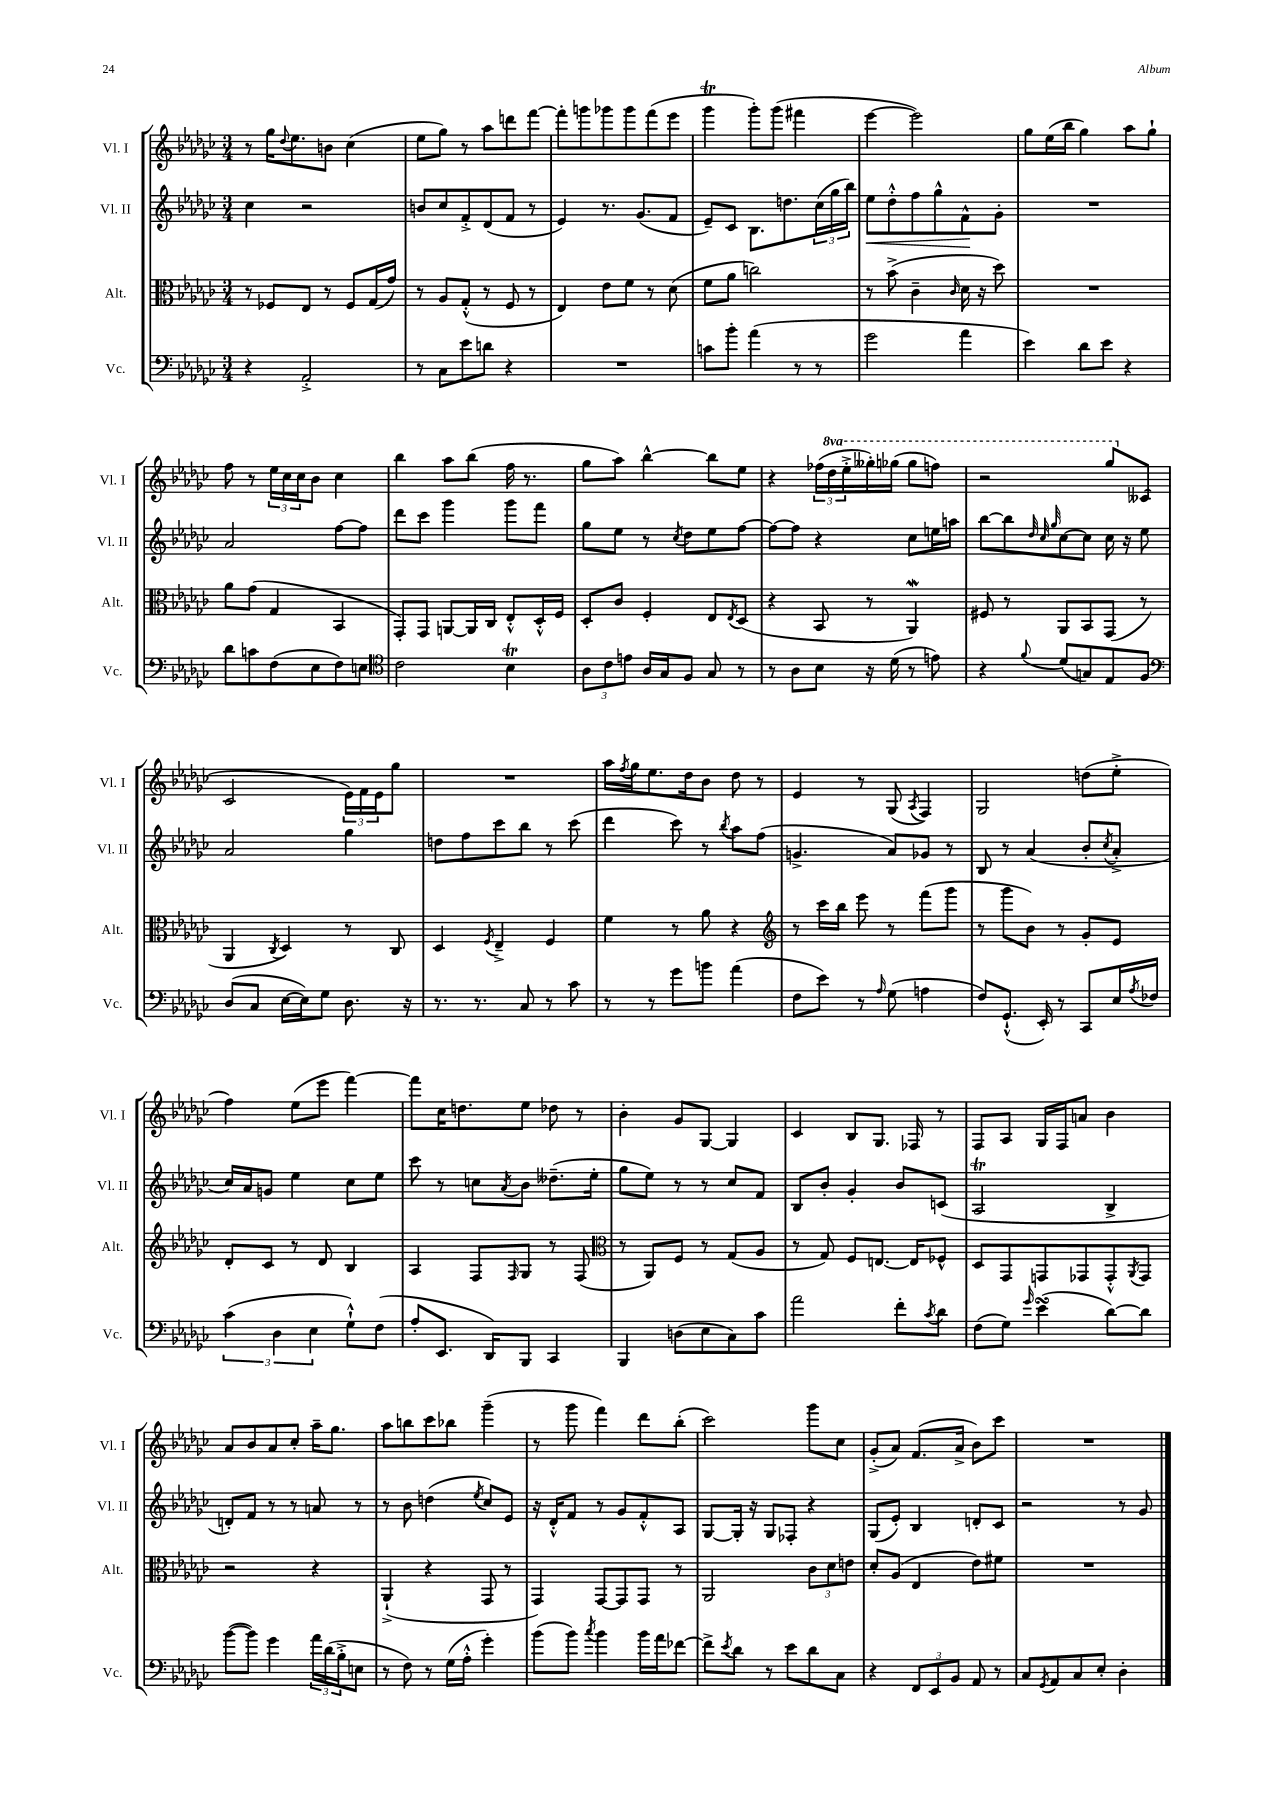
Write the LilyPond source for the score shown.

<<
\new StaffGroup <<
\new Staff = "s0" \with { instrumentName = "Vl. I" shortInstrumentName = "Vl. I" } {
    \clef treble \key ges \major \numericTimeSignature \time 3/4 \set Staff.ottavationMarkups = #ottavation-simple-ordinals
    r8 ges''16 \appoggiatura { des''8 } ees''8. b'8 ces''4( |
    ees''8 ges''8) r8 aes''8 d'''8 f'''8~ |
    f'''8-. g'''8 ges'''8 ges'''8 f'''8( ees'''8 |
    ges'''4\trill ges'''8-.) ges'''8( fis'''4 |
    ees'''4~ ees'''2) |
    ges''8 ees''16( bes''16 ges''4) aes''8 ges''8-! |
    f''8 r8 \tuplet 3/2 { ees''16 ces''16 ces''16 } bes'8 ces''4 |
    bes''4 aes''8 bes''8( f''16 r8. |
    ges''8 aes''8) bes''4~-^ bes''8 ees''8 |
    r4 \tuplet 3/2 { fes''16( \ottava #1 des'''16 ees'''16-.-> } geses'''16-.) ges'''16( ges'''8 f'''!8) |
    r2 ges'''8 \ottava #0 ceses'8( |
    ces'2 \tuplet 3/2 { ees'16) f'16 ees'16 } ges''8 |
    R2. |
    aes''16 \acciaccatura { f''8 } ges''16 ees''8. des''16 bes'8 des''8 r8 |
    ees'4 r8 ges8( \acciaccatura { aes8 } f4) |
    ges2 d''8( ees''8-.-> |
    f''4) ees''8( ees'''8 f'''4~) |
    f'''8 ces''16 d''8. ees''8 des''8 r8 |
    bes'4-. ges'8 ges8~ ges4 |
    ces'4 bes8 ges8. fes16 r8 |
    f8 aes8 ges16 f16 a'8 bes'4 |
    aes'8 bes'8 aes'8 ces''8-. aes''16-- ges''8. |
    aes''8 b''8 ces'''8 bes''8 ges'''4--( |
    r8 ges'''8 f'''4) des'''8 bes''8-.( |
    ces'''2) ges'''8 ces''8 |
    ges'8-.->( aes'8) f'8.( aes'16-> bes'8) ces'''8 |
    R2. \bar "|." |
}
\new Staff = "s1" \with { instrumentName = "Vl. II" shortInstrumentName = "Vl. II" } {
    \clef treble \key ges \major \numericTimeSignature \time 3/4
    ces''4 r2 |
    b'8 ces''8 f'8-.-> des'8( f'8 r8 |
    ees'4) r8. ges'8.( f'8 |
    ees'8--) ces'8 bes8. d''8. \tuplet 3/2 { ces''16( ges''16 bes''16) } |
    ees''8\< des''8-.-^ f''8 ges''8-^ f'8-^\! ges'8-. |
    R2. |
    aes'2 f''8~ f''8 |
    des'''8 ces'''8 ges'''4 ges'''8 f'''8 |
    ges''8 ees''8 r8 \acciaccatura { ces''8 } des''8 ees''8 f''8~ |
    f''8~ f''8 r4 ces''8 e''16 a''16 |
    bes''8~ bes''8 \grace { des''32 ces''32 ges''32 } ces''8~ ces''8 ces''16 r16 ees''8 |
    aes'2 ges''4 |
    d''8 f''8 ces'''8 bes''8 r8 ces'''8( |
    des'''4 ces'''8) r8 \acciaccatura { bes''8 } aes''8 f''8( |
    g'4.-> aes'8) ges'8 r8 |
    bes8 r8 aes'4( bes'8-. \acciaccatura { ces''8 } aes'8-.-> |
    ces''16) aes'16 g'8 ees''4 ces''8 ees''8 |
    ces'''8 r8 c''8 \acciaccatura { aes'8 } bes'8 deses''8.--( ees''16-. |
    ges''8 ees''8) r8 r8 ces''8 f'8 |
    bes8 bes'8-. ges'4-. bes'8 c'8( |
    aes2\trill bes4-> |
    d'8-.) f'8 r8 r8 a'8 r8 |
    r8 bes'8 d''4( \acciaccatura { ees''8 } ces''8) ees'8 |
    r16 des'16-.-^ f'8 r8 ges'8 f'8-.-^ aes8 |
    ges8~ ges16-. r16 ges8 fes8-. r4 |
    ges8( ees'8-.) bes4 d'8-. ces'8 |
    r2 r8 ges'8 \bar "|." |
}
\new Staff = "s2" \with { instrumentName = "Alt." shortInstrumentName = "Alt." } {
    \clef alto \key ges \major \numericTimeSignature \time 3/4
    r8 fes8 ees8 r8 fes8 ges16( ges'16) |
    r8 aes8 ges8-.-^( r8 f8 r8 |
    ees4) ees'8 f'8 r8 des'8( |
    f'8 aes'8 c''2) |
    r8 bes'8->( ces'4-- \grace { ces'16 } des'16 r16 des''8) |
    R2. |
    aes'8 ges'8( ges4 bes,4 |
    ges,8-.) ges,8 a,8~ a,16 ces16 ees8-.-^ des16-.-^ f16 |
    des8-. ces'8 f4-. ees8 \acciaccatura { ees8 } des8( |
    r4 bes,8 r8 aes,4\mordent) |
    fis8 r8 aes,8 bes,8 ges,8( r8 |
    aes,4 \acciaccatura { ces8 } des4) r8 ces8 |
    des4 \acciaccatura { f8 } ees4---> f4 |
    f'4 r8 aes'8 r4 |
    \clef treble r8 ces'''16 bes''16 ees'''8 r8 f'''8( ges'''8 |
    r8 ges'''8 bes'8) r8 ges'8-. ees'8 |
    des'8-. ces'8 r8 des'8 bes4 |
    aes4 f8 \grace { f16 } ges8 r8 f8( |
    \clef alto r8 aes,8) f8 r8 ges8( aes8 |
    r8 ges8) f8 e8.~ e16 fes8-^ |
    des8 ges,8 g,8 ges,8 ges,8-.-^ \acciaccatura { aes,8 } ges,8 |
    r2 r4 |
    aes,4-!->( r4 ges,8 r8 |
    ges,4) ges,8~ ges,8 ges,8 r8 |
    aes,2 \tuplet 3/2 { ces'8 des'8 e'8 } |
    des'8-. aes8( ees4 ees'8) fis'8 |
    R2. \bar "|." |
}
\new Staff = "s3" \with { instrumentName = "Vc." shortInstrumentName = "Vc." } {
    \clef bass \key ges \major \numericTimeSignature \time 3/4
    r4 aes,2-.-> |
    r8 ces8 ees'8 d'8 r4 |
    R2. |
    c'8 bes'8-. aes'4( r8 r8 |
    ges'2 aes'4 |
    ees'4) des'8 ees'8 r4 |
    des'8 c'8 f8( ees8 f8) e8 |
    \clef tenor ces'2 bes4\trill |
    \tuplet 3/2 { aes8 ces'8 e'8 } aes16 ges16 f8 ges8 r8 |
    r8 aes8 bes8 r16 des'16( r8 e'8) |
    r4 \appoggiatura { f'8 } des'8( g8) ees8 f8 |
    \clef bass des8( ces8 ees16~ ees16) ges8 des8. r16 |
    r8. r8. ces8 r8 ces'8 |
    r8 r8 ges'8 b'8 aes'4( |
    f8 ees'8) r8 \grace { aes16 } ges8( a4 |
    f8) ges,8.-!-^( ees,16-.) r8 ces,8 ees16 \acciaccatura { aes8 } fes16 |
    \tuplet 3/2 { ces'4( des4 ees4 } ges8-!-^) f8( |
    aes8-. ees,8. des,16) bes,,8 ces,4 |
    bes,,4 d8( ees8 ces8) ces'8 |
    aes'2 f'8-. \acciaccatura { ces'8 } des'8 |
    f8( ges8) \grace { ges'16 } ees'4\turn( des'8~) des'8 |
    bes'8~( bes'8) ges'4 \tuplet 3/2 { aes'16 des'16( bes16-.-> } e8 |
    r8 f8) r8 ges16( aes16-.-^ ges'4-.) |
    bes'8( bes'8) \acciaccatura { ces''8 } bes'4 bes'16 aes'16 fes'8~ |
    fes'8-> \acciaccatura { ees'8 } des'8 r8 ees'8 des'8 ces8 |
    r4 \tuplet 3/2 { f,8 ees,8 bes,8 } aes,8 r8 |
    ces8 \acciaccatura { ges,8 } aes,8 ces8 ees8-. des4-. \bar "|." |
}
>>
>>
\layout { \context { \Score \remove "Bar_number_engraver" } }
